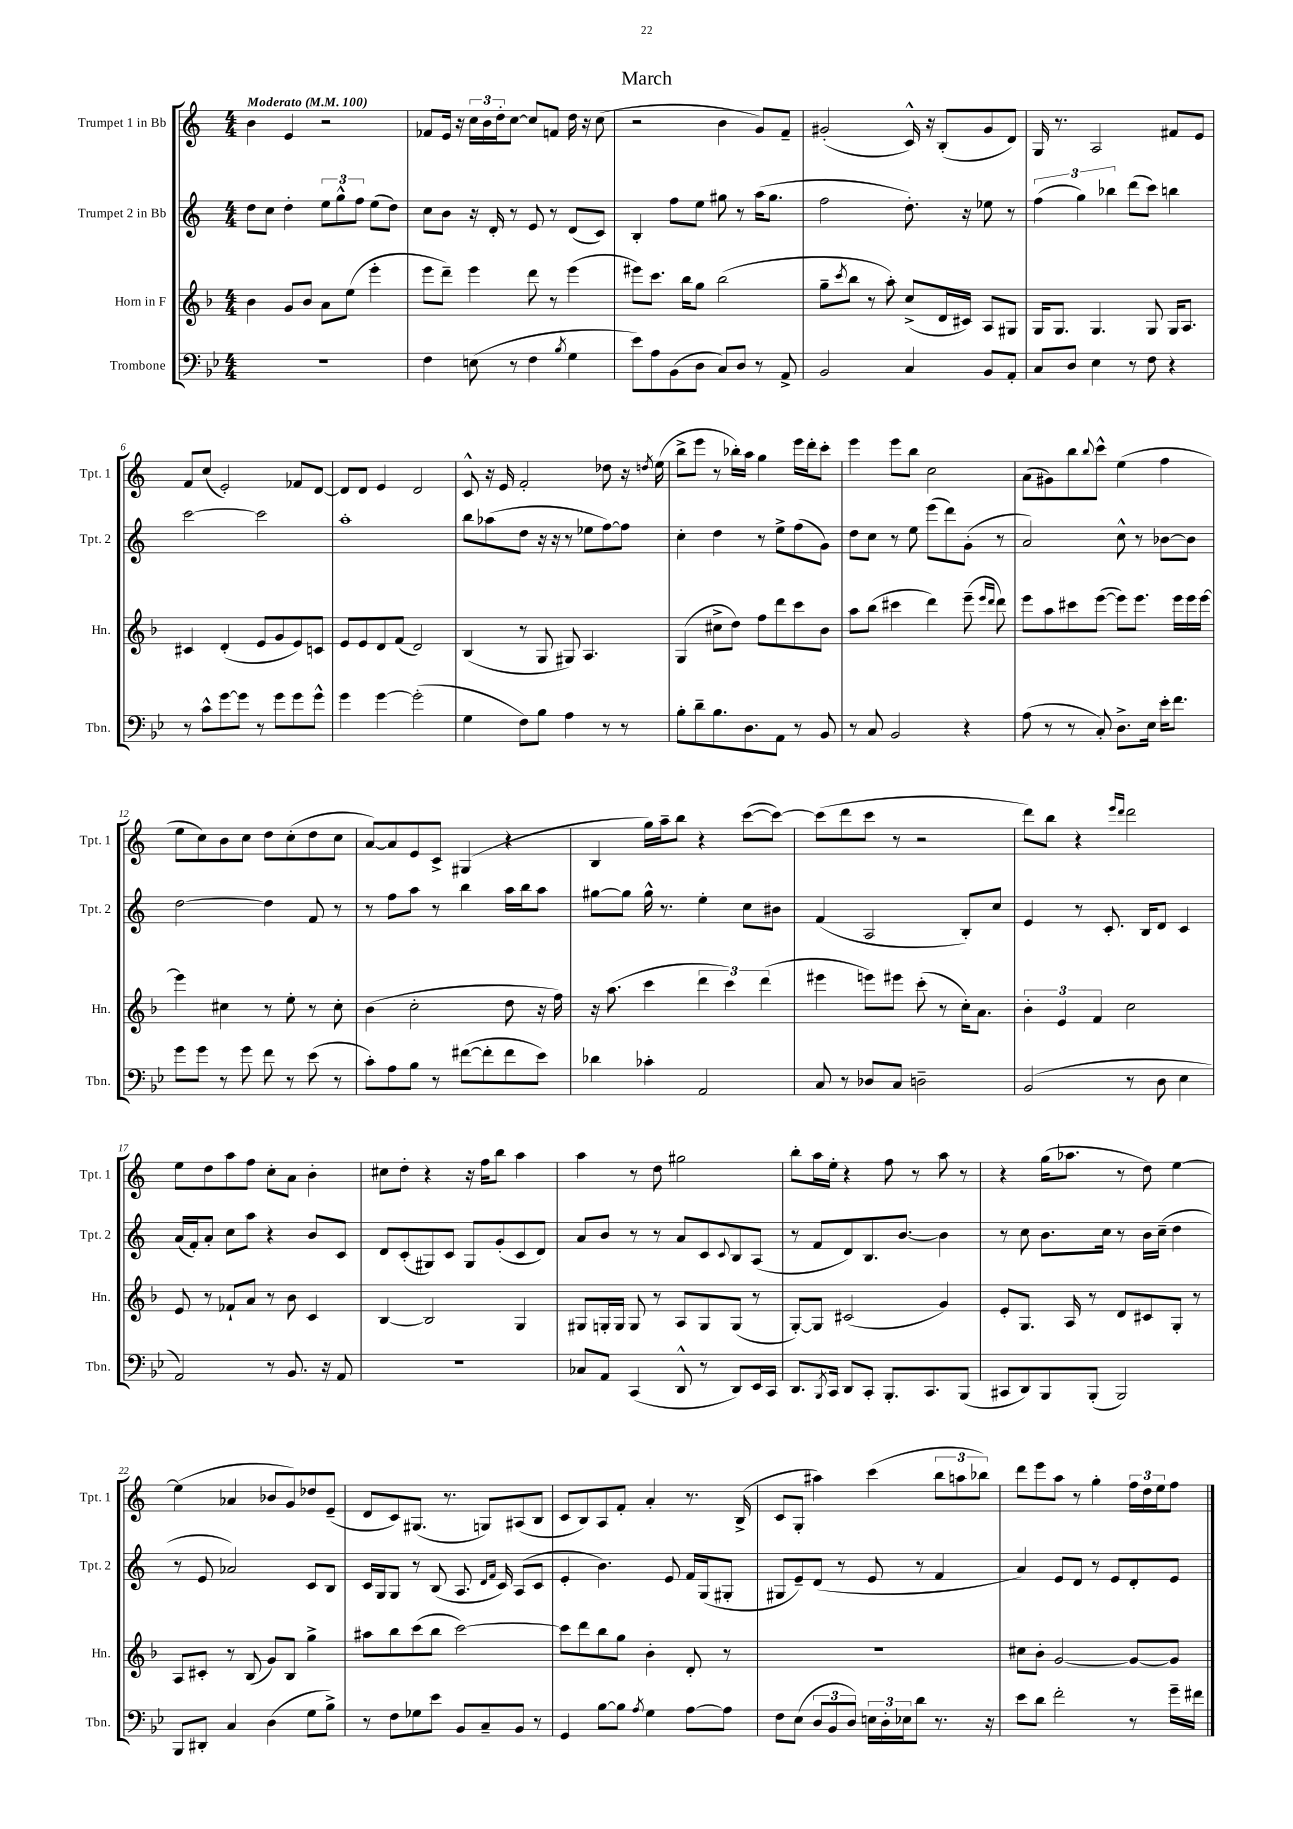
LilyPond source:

\header { title = "March" }
<<
\new StaffGroup <<
\new Staff = "s0" \with { instrumentName = "Trumpet 1 in Bb" shortInstrumentName = "Tpt. 1" } {
    \clef treble \key c \major \numericTimeSignature \time 4/4 \tempo "Moderato" 4 = 100
    b'4 e'4 r2 |
    fes'8 e'16 r16 \tuplet 3/2 { c''16 b'16 d''16-. } c''8~ c''8 f'8 d''16 r16 c''8( |
    r2 b'4 g'8) f'8-- |
    gis'2-.( c'16-^) r16 b8-.( gis'8 d'8) |
    g16 r8. a2 fis'8 e'8 |
    f'8 c''8( e'2-.) fes'8 d'8~ |
    d'8 d'8 e'4 d'2 |
    c'8-^ r16 e'16 f'2-. des''8 r16 \acciaccatura { d''8 } e''16( |
    b''8-> e'''8 r8 bes''16-.) a''16 g''4 e'''16 d'''16-. c'''8-. |
    e'''4 e'''8 b''8 c''2 |
    a'8( gis'8) b''8 \appoggiatura { b''8 } c'''8-^ e''4( f''4 |
    e''8 c''8) b'8 c''8 d''8 c''8-.( d''8 c''8 |
    a'8~) a'8 e'8 c'8-> gis4( r4 |
    b4 g''16) a''16-- b''8 r4 c'''8~( c'''8~) |
    c'''8( d'''8 c'''8 r8 r2 |
    d'''8) b''8 r4 \grace { e'''16 d'''16 } d'''2 |
    e''8 d''8 a''8 f''8 c''8-. a'8 b'4-. |
    cis''8 d''8-. r4 r16 f''16 b''8 a''4 |
    a''4 r8 d''8 gis''2 |
    b''8-. a''16 e''16-. r4 f''8 r8 a''8 r8 |
    r4 g''16( aes''8. r8 d''8) e''4~ |
    e''4( aes'4 bes'8 g'8) des''8 e'8--( |
    d'8 c'8) gis8.( r8. g8) ais8( b8 |
    c'8 b8) a8 f'8-. a'4-. r8. b16->( |
    c'8 g8-. ais''4) c'''4( \tuplet 3/2 { b''8 a''8 bes''8) } |
    d'''8 e'''8 a''8 r8 g''4-. \tuplet 3/2 { f''16 d''16 e''16 } f''8 \bar "|." |
}
\new Staff = "s1" \with { instrumentName = "Trumpet 2 in Bb" shortInstrumentName = "Tpt. 2" } {
    \clef treble \key c \major \numericTimeSignature \time 4/4
    d''8 c''8 d''4-. \tuplet 3/2 { e''8 g''8-^ f''8 } e''8( d''8) |
    c''8 b'8 r16 d'16-. r8 e'8 r8 d'8( c'8) |
    b4-. f''8 e''8 gis''8 r8 a''16( gis''8. |
    f''2 d''8.-.) r16 ees''8 r8 |
    \tuplet 3/2 { f''4( g''4) bes''4 } d'''8( c'''8) b''4 |
    c'''2~ c'''2 |
    a''1-. |
    b''8 aes''8( d''8 r16 r16 r8 ees''8 f''8~) f''8 |
    c''4-. d''4 r8 e''8-> f''8( g'8) |
    d''8 c''8 r8 e''8 e'''8( d'''8) g'8-.( r8 |
    a'2) c''8-^ r8 bes'8~ bes'8 |
    d''2~ d''4 f'8 r8 |
    r8 f''8 a''8 r8 b''4 a''16 b''16 a''8 |
    gis''8~ gis''8 gis''16-^ r8. e''4-. c''8 bis'8 |
    f'4( a2 b8-.) c''8 |
    e'4 r8 c'8.-. b16 d'8 c'4 |
    a'16( f'16-.) a'8-. c''8 a''8 r4 b'8 c'8 |
    d'8 c'8-.( gis8) c'8 gis8 g'8-.( c'8 d'8) |
    a'8 b'8 r8 r8 a'8 c'8 \appoggiatura { c'8 } b8 a8( |
    r8 f'8 d'8) b8. b'8.~ b'4 |
    r8 c''8 b'8. c''16 r8 b'16 c''16--( d''4 |
    r8 e'8 aes'2) c'8 b8 |
    c'16 g16 g8 r8 b8( a8. \grace { d'16 f'16 } c'16) a8( c'8 |
    e'4-. b'4.) e'8 f'16 g16( gis8-. |
    gis8 e'8--) d'8( r8 e'8 r8 f'4 |
    a'4) e'8 d'8 r8 e'8 d'8-. e'8 \bar "|." |
}
\new Staff = "s2" \with { instrumentName = "Horn in F" shortInstrumentName = "Hn." } {
    \clef treble \key f \major \numericTimeSignature \time 4/4
    bes'4 g'8 bes'8 a'8 e''8( e'''4-. |
    e'''8 d'''8--) e'''4 d'''8 r8 e'''4( |
    eis'''8) c'''8. bes''16 g''8 bes''2( |
    g''8-- \acciaccatura { c'''8 } bes''8 r8 a''8-.) c''8->( d'16 cis'16) a8 gis8 |
    g16 g8. g4. g8 g16 a8. |
    cis'4 d'4-.( e'8 g'8 e'8) c'8 |
    e'8 e'8 d'8 f'8( d'2) |
    bes4( r8 g8 gis8) a4. |
    g4( cis''8-> d''8) f''8 d'''8 c'''8 bes'8 |
    a''8 bes''8( cis'''4 d'''4) e'''8--( \grace { e'''16 d'''16 } d'''8) |
    e'''8 a''8 cis'''8 e'''8~( e'''8) e'''8. e'''16 e'''16 e'''16~ |
    e'''4 cis''4 r8 e''8-. r8 cis''8-. |
    bes'4( c''2-. d''8 r16 f''16) |
    r16 a''8.( c'''4 \tuplet 3/2 { d'''4 c'''4) d'''4( } |
    eis'''4 e'''8) eis'''8 c'''8-.( r8 c''16-.) a'8. |
    \tuplet 3/2 { bes'4-. e'4 f'4 } c''2 |
    e'8 r8 fes'8-! a'8 r8 bes'8 c'4 |
    bes4~ bes2 g4 |
    gis8 g16-. g16 g8 r8 a8 g8 g8( r8 |
    g8~-.) g8 cis'2( g'4) |
    e'8-. g8. a16 r8 d'8 cis'8 g8-. r8 |
    a8 cis'8-. r8 bes8( g'8) bes8 g''4-> |
    ais''8 bes''8 c'''8( bes''8 c'''2~) |
    c'''8 d'''8 bes''8 g''8 bes'4-. d'8-. r8 |
    R1 |
    cis''8 bes'8-. g'2~ g'8~ g'8 \bar "|." |
}
\new Staff = "s3" \with { instrumentName = "Trombone" shortInstrumentName = "Tbn." } {
    \clef bass \key bes \major \numericTimeSignature \time 4/4
    R1 |
    f4 e8( r8 f4 \acciaccatura { bes8 } g4 |
    ees'8) a8 bes,8( d8 c8) d8 r8 a,8-> |
    bes,2 c4 bes,8 a,8-. |
    c8 d8 ees4 r8 f8 r4 |
    r8 c'8-^ g'8~ g'8 r8 g'8 g'8 g'8-^ |
    g'4 g'4~ g'2-.( |
    g4 f8) bes8 a4 r8 r8 |
    bes8-. d'8-- bes8. d8. a,8 r8 bes,8 |
    r8 c8 bes,2 r4 |
    a8( r8 r8 c8-.) d8.-> ees16 ees'16-. f'8. |
    g'8 g'8 r8 g'8 f'8 r8 ees'8( r8 |
    c'8-.) a8 bes8 r8 fis'8~( fis'8-. fis'8 ees'8) |
    des'4 ces'4-. a,2 |
    c8 r8 des8 c8 d2-- |
    bes,2( r8 d8 ees4 |
    a,2) r8 bes,8. r16 a,8 |
    R1 |
    ces8 a,8 c,4( d,8-^ r8 d,8) ees,16 c,16 |
    d,8. \acciaccatura { bes,,8 } c,16 d,8 c,8-. bes,,8.-. c,8. bes,,8( |
    cis,8 d,8) bes,,8 bes,,8-.( bes,,2) |
    bes,,8 dis,8-. c4 d4( g8 bes8->) |
    r8 f8 ges8 ees'8 bes,8 c8-- bes,8 r8 |
    g,4 bes8~ bes8 \acciaccatura { a8 } g4 a8~ a8 |
    f8 ees8( \tuplet 3/2 { d8 bes,8 d8) } \tuplet 3/2 { e16 d16-. ees16 } d'8 r8. r16 |
    ees'8 d'8 f'2-. r8 g'16-- fis'16 \bar "|." |
}
>>
>>
